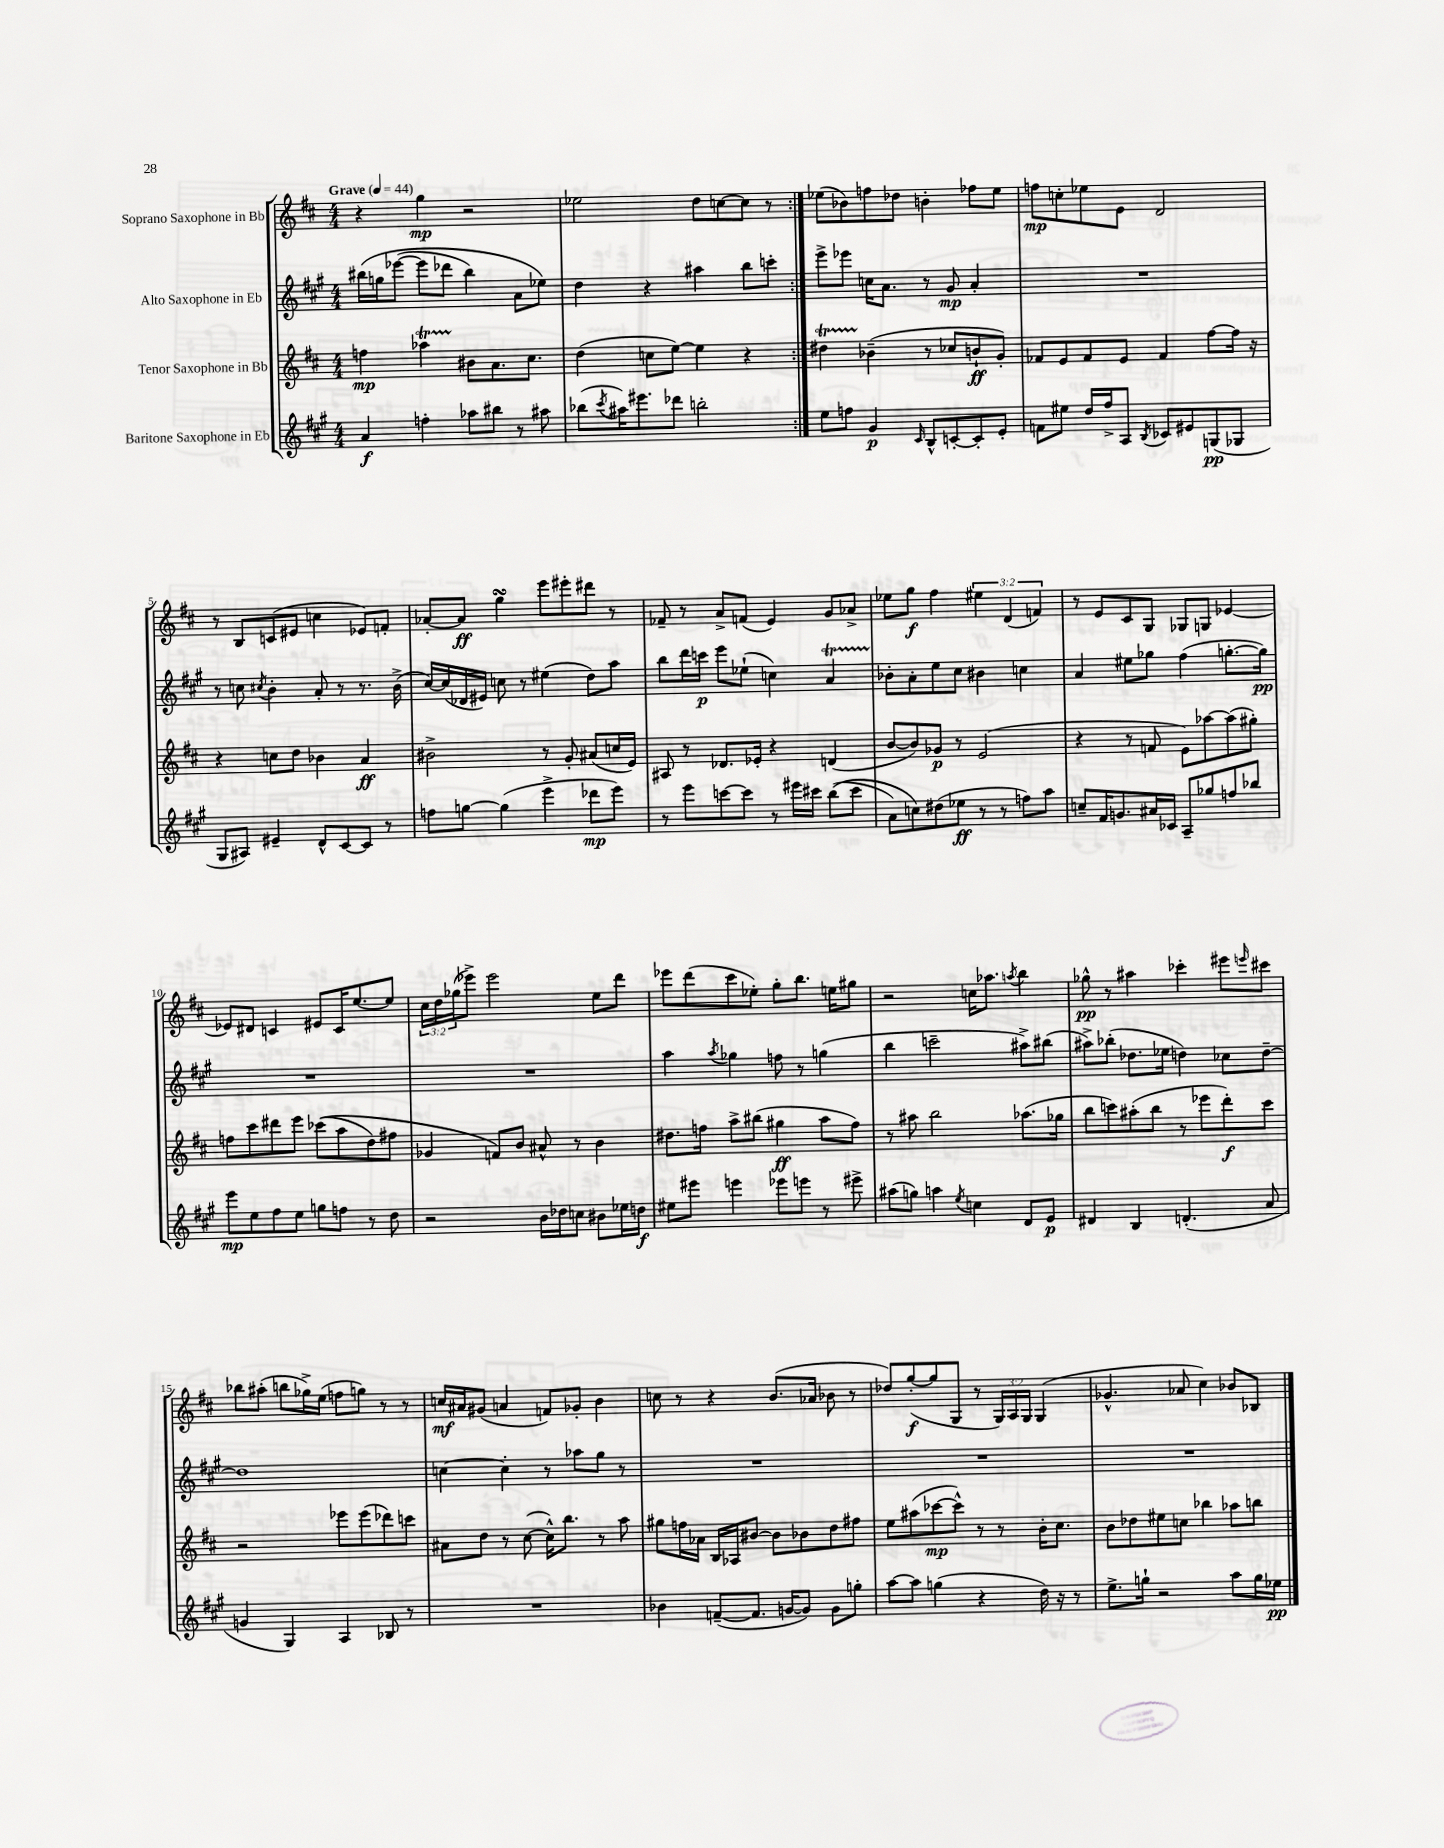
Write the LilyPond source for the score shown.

<<
\new StaffGroup <<
\new Staff = "s0" \with { instrumentName = "Soprano Saxophone in Bb" } {
    \clef treble \key d \major \numericTimeSignature \time 4/4 \override Staff.TupletNumber.text = #tuplet-number::calc-fraction-text \tempo "Grave" 4 = 44
    \repeat volta 2 { r4 g''4\mp r2 |
    ees''2 d''8 c''8~ c''8 r8 | }
    ees''8( bes'8) f''8 des''8 b'4-. fes''8 ees''8 |
    f''8\mp c''8-. ees''8 e'8 d'2 |
    r8 b8 c'8( eis'8 c''4 ees'8) f'8-. |
    aes'8~-. aes'8\ff g''4\turn e'''8 eis'''8-. dis'''8 r8 |
    fes'8-- r8 a'8-> f'8( e'4) g'8 aes'8-> |
    ees''8 g''8\f fis''4 \tuplet 3/2 { eis''4 d'4( f'4) } |
    r8 e'8 cis'8 g8 ges8 g8 ees'4~ |
    ees'8 dis'8 c'4 eis'8 c'16 e''8.~ e''8 |
    \tuplet 3/2 { cis''16 d''16 ges''16( } ees'''8->) ees'''2 e''8 d'''8 |
    ees'''8 d'''8( cis'''8 ees''8-.) g''8-. b''8. e''16 gis''8 |
    r2 c''16 aes''8. \acciaccatura { a''8 } b''4 |
    ges''8-^\pp r8 ais''4 ces'''4-. eis'''8 \grace { e'''16 } cis'''8 |
    bes''8 ais''8-.( b''8 ges''16->) e''16( f''8 g''8) r8 r8 |
    c''16\mf ais'16 gis'8( a'4 f'8) ges'8-. b'4 |
    c''8 r8 r4 b'8.( aes'16 bes'8 r8 |
    des''8) g''8~-.\f( g''8 g8 r8 \tuplet 3/2 { g16) a16 g16 } g4( |
    ges'4.-^ aes'8 cis''4) bes'8 bes8 \bar "|." |
}
\new Staff = "s1" \with { instrumentName = "Alto Saxophone in Eb" } {
    \clef treble \key a \major \numericTimeSignature \time 4/4
    \repeat volta 2 { bis''16\( g''16 ees'''8~( ees'''8 des'''8 bis''4) a'8 ees''8\) |
    d''4 r4 ais''4 b''8 c'''8-. | }
    e'''8-> ees'''8 c''16 a'8. r8 gis'8\mp a'4-. |
    R1 |
    r8 c''8 \acciaccatura { cis''8 } b'4-. a'8-. r8 r8. b'16->( |
    cis''16~) cis''16( des'16 eis'16) c''8 r8 eis''4( d''8) a''8 |
    b''8 d'''16 c'''16\p e'''8 ees''8-!( c''4) a'4\startTrillSpan |
    bes'8-.\stopTrillSpan a'8-. e''8 cis''8 bis'4 c''4 |
    a'4 eis''8 ges''8 fis''4( g''8.~-. g''16\pp) |
    R1 |
    R1 |
    a''4 \acciaccatura { a''8 } ges''4 f''8 r8 g''4( |
    b''4 c'''2-- ais''8->) bis''8( |
    ais''8->) bes''8-.( des''8. ees''16 d''4) ces''8 d''8~-- |
    d''1 |
    c''4~ c''4-. r8 aes''8 gis''8 r8 |
    R1 |
    R1 |
    R1 \bar "|." |
}
\new Staff = "s2" \with { instrumentName = "Tenor Saxophone in Bb" } {
    \clef treble \key d \major \numericTimeSignature \time 4/4
    \repeat volta 2 { f''4\mp aes''4\startTrillSpan bis'8\stopTrillSpan a'8. cis''8. |
    d''4( c''8 e''8~) e''4 r4 | }
    dis''4\startTrillSpan bes'4--\stopTrillSpan( r8 ces''8 b'8-!\ff g'8-.) |
    fes'8 e'8 fes'8 e'8 fes'4 fis''8~ fis''16 r16 |
    r4 c''8 d''8 bes'4 a'4\ff |
    bis'2-> r8 g'8-. ais'8( c''16 e'16) |
    ais8 r8 des'8. ees'16-. r4 d'4( |
    b'8~ b'8) ges'8\p r8 e'2( |
    r4 r8 f'8 e'8) aes''8~ aes''8( gis''8-.) |
    f''8 cis'''8 dis'''8 e'''8 ces'''8(\( a''8 d''8) fis''8 |
    ges'4 f'8\) b'8 ais'8-^ r8 b'4 |
    dis''8. f''16 a''8-> bis''8( gis''4\ff a''8 f''8) |
    r8 ais''8 b''2 aes''8.( ges''16 |
    b''8 c'''8) ais''8-.( b''8 r8 ees'''8 d'''8-.\f) c'''8 |
    r2 ees'''8 ees'''8( des'''8) c'''8 |
    ais'8 d''8 r8 cis''8~( cis''16-^) b''8. r8 a''8 |
    gis''8 f''16 aes'16 b16 aes16 bis'8~ bis'8 bes'8 d''8 fis''8 |
    e''8 ais''8( ces'''8~\mp ces'''8-^) r8 r8 b'16-. cis''8. |
    b'8 des''8 eis''8 c''8 bes''4 aes''8 b''8 \bar "|." |
}
\new Staff = "s3" \with { instrumentName = "Baritone Saxophone in Eb" } {
    \clef treble \key a \major \numericTimeSignature \time 4/4
    \repeat volta 2 { a'4\f f''4-. aes''8 bis''8 r8 ais''8 |
    bes''8( \acciaccatura { cis'''8 } ais''16) eis'''8. des'''8 b''2-. | }
    e''8 f''8 gis'4\p \grace { cis'16 } b8-^ c'8~-. c'8-. e'8-. |
    f'8 eis''8 d''16 fis''16-> a8 \acciaccatura { b8 } ces'8 eis'8 g8\pp( ges8 |
    gis8 ais8) eis'4-- d'8-^ cis'8~ cis'8 r8 |
    f''8 g''8~ g''4( e'''4-> des'''8\mp e'''8) |
    r8 e'''8 c'''8~ c'''8 r8 eis'''16 cis'''16 b''8(\( cis'''8 |
    a'8) c''8\) dis''8( ees''8\ff r8 r8 f''8) a''8 |
    c''8-- fis'16 g'8. ais'16 ces'16 a8-- ges''8 f''8 bes''8 |
    e'''8\mp e''8 fis''8 e''8 g''8 f''8 r8 d''8 |
    r2 b'16 des''16 c''8 bis'8 ees''16 d''16\f |
    eis''8 eis'''8 e'''4 ees'''8 e'''8 r8 eis'''8-> |
    ais''8( g''8) a''4 \acciaccatura { e''8 } c''4 d'8 e'8\p |
    dis'4 b4 d'4.-.( a'8 |
    g'4 gis4) a4 bes8 r8 |
    R1 |
    bes'4 f'8~--( f'8. g'16~ g'8) g'8 g''8-. |
    a''8~ a''8 g''4( r4 d''16) r16 r8 |
    e''8.-> g''16-! r2 a''8 g''16 ees''16\pp \bar "|." |
}
>>
>>
